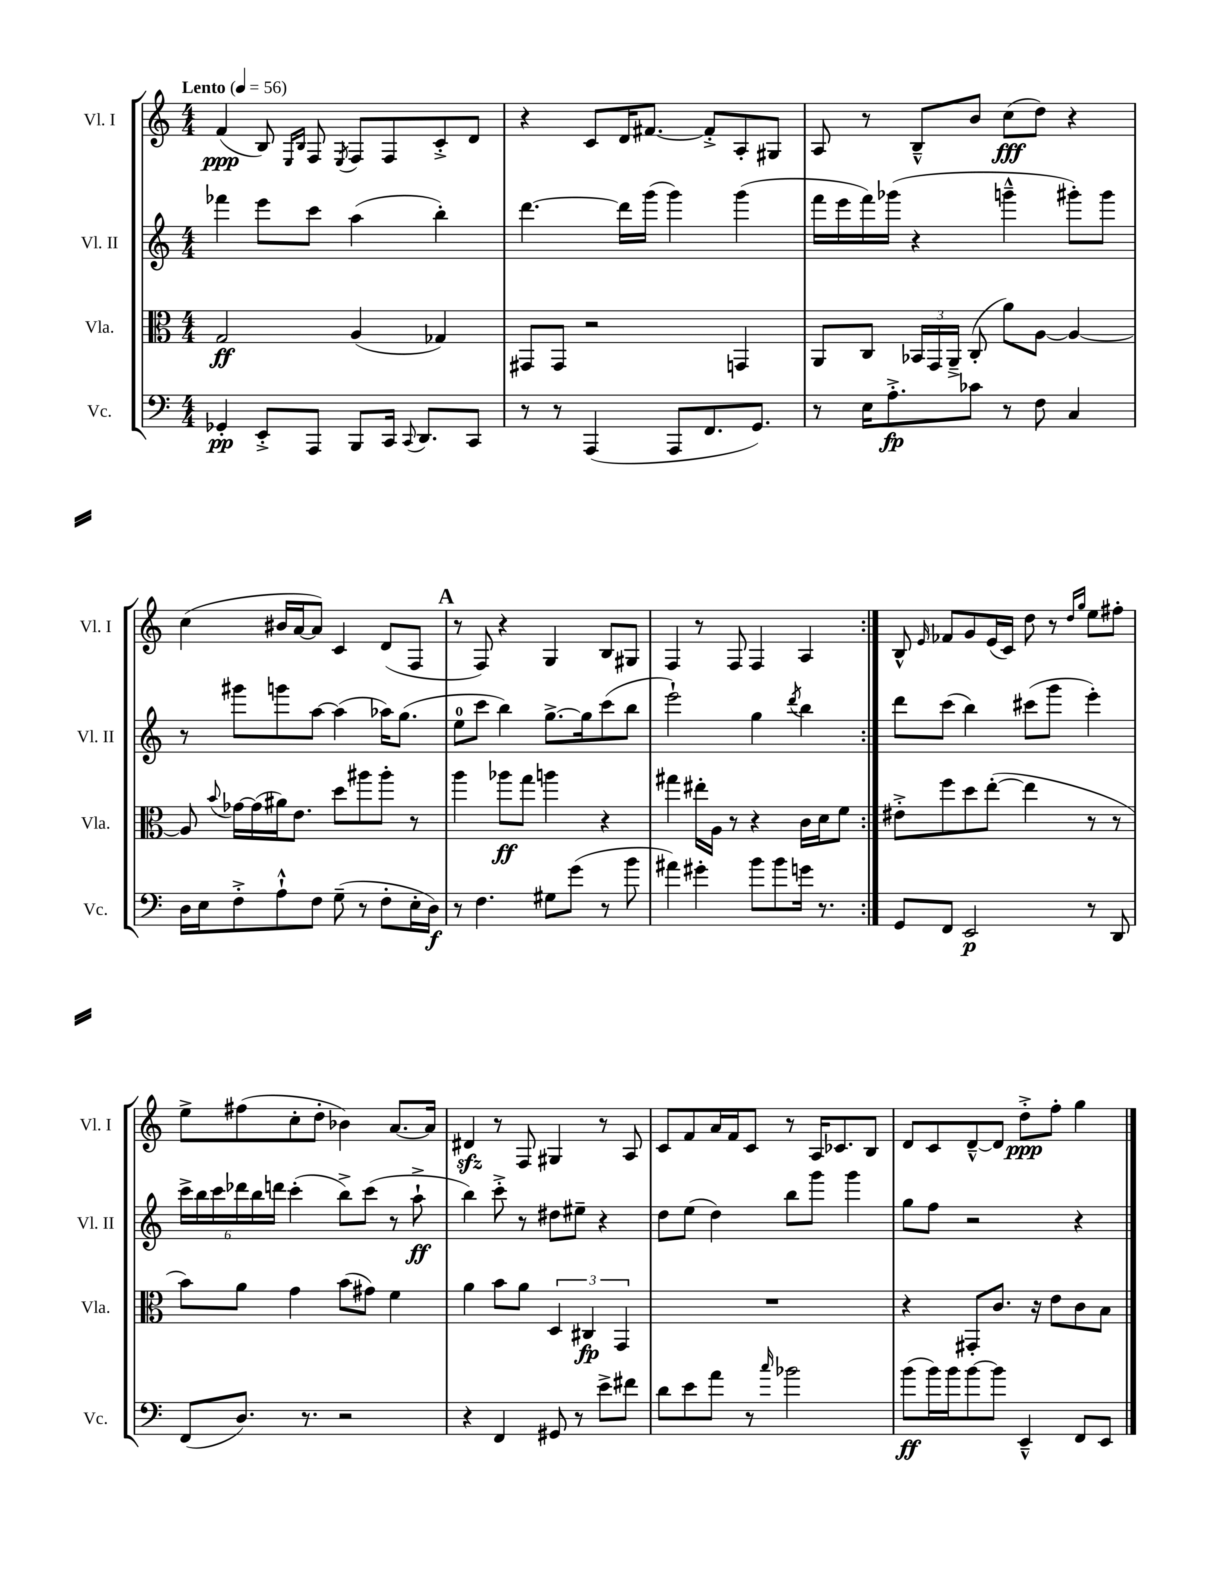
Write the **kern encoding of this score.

**kern	**kern	**kern	**kern
*staff4	*staff3	*staff2	*staff1
*clefF4	*clefC3	*clefG2	*clefG2
*k[]	*k[]	*k[]	*k[]
*M4/4	*M4/4	*M4/4	*M4/4
*MM56	*MM56	*MM56	*MM56
4GG-'	2G	4fff-	(4f
8EE'^	.	8eee	8B)
.	.	.	16qqE
.	.	.	16qqB
8AAA	.	8ccc	8F
.	.	.	8qE
8BBB	(4A	(4aa	8F
16CC	.	.	8F
8qqCC	.	.	.
8.DD	.	.	.
.	4G-)	4bb')	8c'^
8CC	.	.	8d
=	=	=	=
8r	8GG#	[4.ddd	4r
8r	8GG#	.	.
(4AAA	2r	.	8c
.	.	16ddd]	16d
.	.	(16ggg	[8.f#
8AAA	.	4ggg)	.
8.FF	.	.	8f#'^]
.	4GG	(4ggg	8A'
8.GG)	.	.	.
.	.	.	8G#
=	=	=	=
8r	8AA	16fff	8A
.	.	16eee	.
16E	8C	16fff)	8r
8.A'^	.	(16ggg-	.
.	24BB-	4r	8B~^^
.	24GG	.	.
.	24AA~^	.	.
8c-	(8C'	.	8b
8r	8a)	4ggg~^^	(8cc
8F	[8A	.	8dd)
4C	4A_	8ggg#')	4r
.	.	8ggg#	.
=	=	=	=
16D	8A]	8r	(4cc
16E	.	.	.
.	8qqb	.	.
8F'^	[16g-	8ggg#	.
.	(16g-]	.	.
8A`^^	16a#)	8ggg	16b#
.	8.e	.	[16a
8F	.	[8aa	8a])
(8G~	8dd	(4aa]	4c
8r	8aa#	.	.
8F'	8aa#'	16aa-)	(8d
.	.	(8.gg	.
16E'	8r	.	8F
16D)	.	.	.
=	=	=	=
8r	4aa	8ee	8r
4.F	.	8ccc	8F)
.	8aa-	4bb)	4r
.	8gg	.	.
8G#	4aa	[8.gg^	4G
(8g	.	.	.
.	.	16gg]	.
8r	4r	(8ccc	8B
8b	.	8bb	8G#
=	=	=	=
4a#)	4gg#	2eee`)	4F
4g#'	16ee#'	.	8r
.	16A	.	.
.	8r	.	8F
8b	4r	4gg	4F
8b	.	.	.
.	.	8qddd	.
16g	16c	4bb	4A
8.r	16d	.	.
.	8f	.	.
=:|!	=:|!	=:|!	=:|!
8GG	8e#'^	8ddd	8B^^
.	.	.	16qqe
8FF	8ff	(8ccc	8f-
2EE	8dd	4bb)	8g
.	([8ee'	.	(16e
.	.	.	16c)
.	4ee]	(8ccc#	8dd
.	.	8ggg	8r
.	.	.	16qqdd
.	.	.	16qqgg
8r	8r	4eee')	8ee
8DD	8r	.	8ff#'
=	=	=	=
(8FF	8b)	24ccc^	8ee^
.	.	24bb	.
.	.	24ccc	.
8.D)	8a	24ddd-	(8ff#
.	.	24bb	.
.	.	24ddd	.
.	4g	(4ccc'	8cc'
8.r	.	.	.
.	.	.	8dd'
2r	(8b	8bb^)	4b-)
.	8g#)	(8ccc	.
.	4f	8r	[8.a
.	.	8aa`^	.
.	.	.	16a]
=	=	=	=
4r	4a	4bb)	4d#
4FF	8b	8ccc'^	8r
.	8a	8r	8F
8GG#	6D	8dd#	4G#
8r	.	8ee#~	.
.	6C#	.	.
8e^	.	4r	8r
.	6GG	.	.
8f#	.	.	8A
=	=	=	=
8d	1r	8dd	8c
8e	.	(8ee	8f
8a	.	4dd)	16a
.	.	.	16f
8r	.	.	8c
16qqcc	.	.	.
2b-	.	8bb	8r
.	.	8ggg	16A
.	.	.	8.c-
.	.	4ggg	.
.	.	.	8B
=	=	=	=
(8b	4r	8gg	8d
16b)	.	8ff	8c
16b	.	.	.
[8b	8GG#'	2r	[8d~^^
8b]	8.c	.	8d]
4EE~^^	.	.	8dd'^
.	16r	.	.
.	8e	.	8ff'
8FF	8c	4r	4gg
8EE	8B	.	.
==	==	==	==
*-	*-	*-	*-
